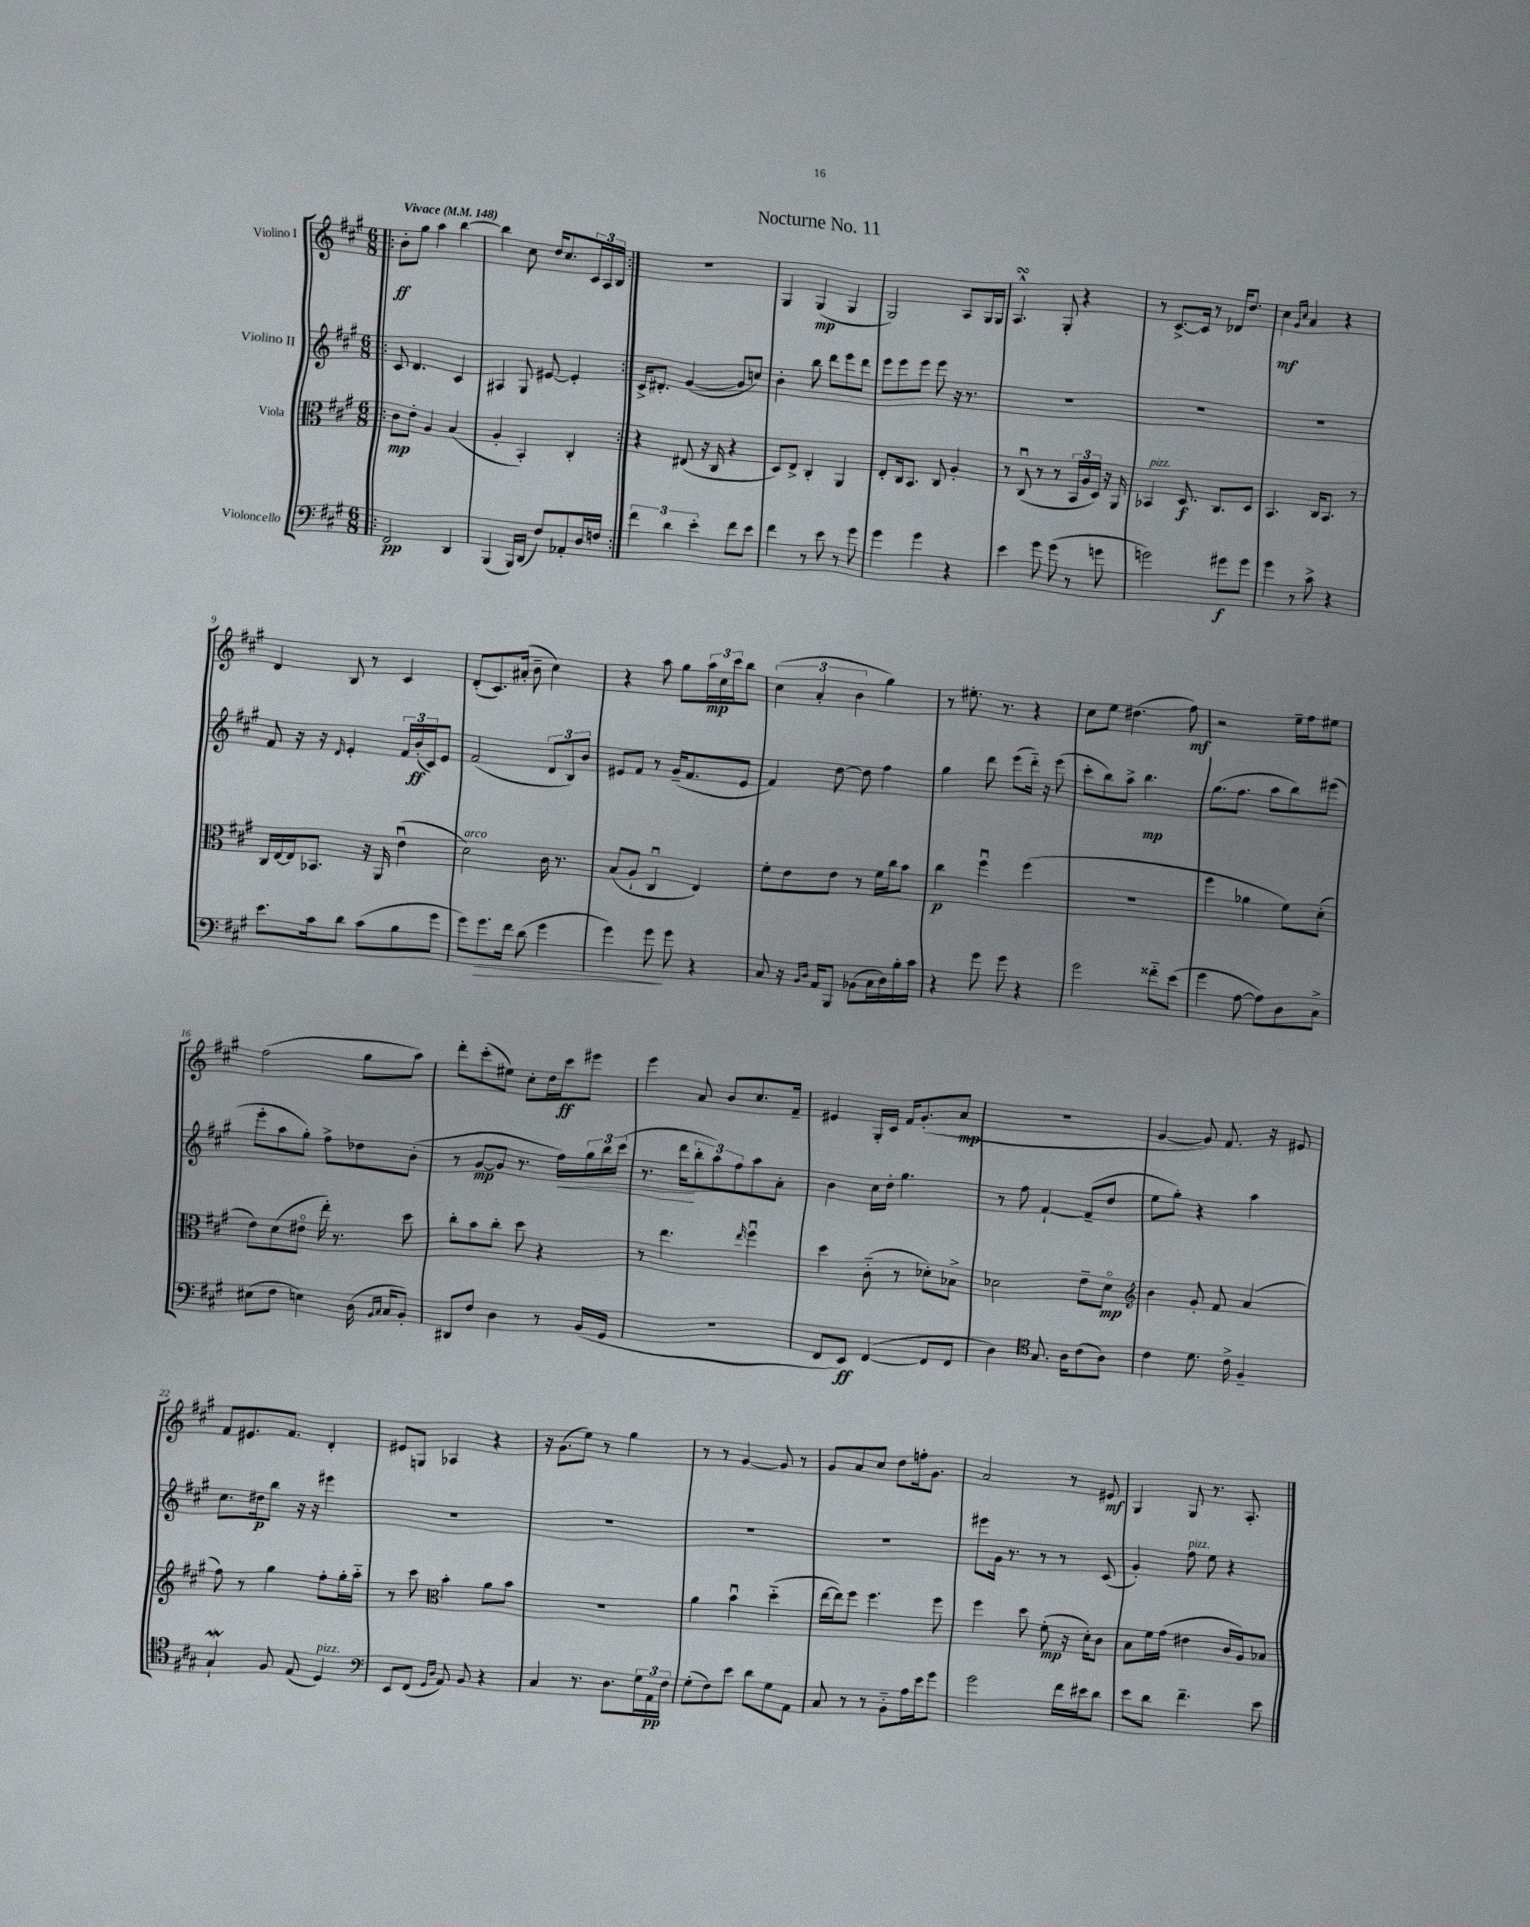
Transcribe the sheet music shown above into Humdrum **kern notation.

**kern	**dynam	**kern	**dynam	**kern	**dynam	**kern	**dynam
*part4	*part4	*part3	*part3	*part2	*part2	*part1	*part1
*staff4	*staff4	*staff3	*staff3	*staff2	*staff2	*staff1	*staff1
*I"Violoncello	*	*I"Viola	*	*I"Violino II	*	*I"Violino I	*
*clefF4	*	*clefC3	*	*clefG2	*	*clefG2	*
*k[f#c#g#]	*	*k[f#c#g#]	*	*k[f#c#g#]	*	*k[f#c#g#]	*
*M6/8	*	*M6/8	*	*M6/8	*	*M6/8	*
*MM148	*	*MM148	*	*MM148	*	*MM148	*
=1!|:	=1!|:	=1!|:	=1!|:	=1!|:	=1!|:	=1!|:	=1!|:
!	!	!	!	!	!	!LO:TX:a:B:t=Vivace	!
2FF#/	pp	8c#\L	mp	8c#/	.	8b'\L	ff
.	.	8e'\J	.	4.d/	.	8gg#\J	.
.	.	4A/	.	.	.	4aa\	.
4DD/	.	(4B/	.	4c#/	.	[4bb\	.
=2	=2	=2	=2	=2	=2	=2	=2
(4BBB/	.	4A'/	.	4A#X/	.	4bb\]	.
16BBB/LL)	.	4BB'/)	.	8G#/	.	8cc#\	.
(16DD/JJ	.	.	.	.	.	.	.
8F#/L)	.	.	.	[8e#X/	.	16dd/KL	.
.	.	.	.	.	.	8.cc#/	.
8AA-X'/	.	4C#'/	.	4e#'/]	.	.	.
16D/L	.	.	.	.	.	24c#/L	.
.	.	.	.	.	.	24A/	.
16Fn/JJ	.	.	.	.	.	.	.
.	.	.	.	.	.	24B/JJ	.
=3:|!	=3:|!	=3:|!	=3:|!	=3:|!	=3:|!	=3:|!	=3:|!
6f#\	.	4r	.	16c#^/KL	.	2.r	.
.	.	.	.	8.d#X'/J	.	.	.
6d\	.	.	.	.	.	.	.
.	.	(8E#X/	.	([4g#/	.	.	.
6e'\	.	.	.	.	.	.	.
.	.	16r	.	.	.	.	.
.	.	16C#/	.	.	.	.	.
8f#\L	.	4r	.	8g#/L]	.	.	.
8e\J	.	.	.	8ccn/J)	.	.	.
=4	=4	=4	=4	=4	=4	=4	=4
4f#\	.	8D/L)	.	4b'\	.	4G#/	.
.	.	8E^/J	.	.	.	.	.
8r	.	4C#'/	.	8bb\	.	(4G#/	mp
8e\	.	.	.	8ddd\L	.	.	.
8r	.	4AA/	.	8eee\	.	4G#/	.
8g#\	.	.	.	8ddd\J	.	.	.
=5	=5	=5	=5	=5	=5	=5	=5
4g#\	.	8E'/L	.	8eee\L	.	2G#/)	.
.	.	16C#/k	.	8eee\	.	.	.
.	.	8.BB/J	.	.	.	.	.
4g#\	.	.	.	8eee\J	.	.	.
.	.	8C#/	.	8eee\	.	.	.
4r	.	4A'/	.	16r	.	8A/L	.
.	.	.	.	8.r	.	.	.
.	.	.	.	.	.	16G#/L	.
.	.	.	.	.	.	16G#/JJ	.
=6	=6	=6	=6	=6	=6	=6	=6
4e\	.	8r	.	2.r	.	4.AsSSs^^/	.
.	.	(8C#u/	.	.	.	.	.
8g#\	.	8r	.	.	.	.	.
(8g#\	.	8r	.	.	.	8G#'/	.
8r	.	24BB/LL	.	.	.	4r	.
.	.	24A/	.	.	.	.	.
.	.	24D/JJ)	.	.	.	.	.
8gn\	.	16r	.	.	.	.	.
.	.	16AA/	.	.	.	.	.
=7	=7	=7	=7	=7	=7	=7	=7
!	!	!LO:TX:a:i:t=pizz.	!	!	!	!	!
2gn\)	.	4BB-X/	.	2.r	.	8r	.
.	.	.	.	.	.	[8.c#^/L	.
.	.	8.D/	f	.	.	.	.
.	.	.	.	.	.	16c#/Jk]	.
.	.	.	.	.	.	8r	.
.	.	8.C#/L	.	.	.	.	.
8g#X\L	f	.	.	.	.	16d-X/KL	.
.	.	.	.	.	.	8.dd/J	.
8g#\J	.	8D/J	.	.	.	.	.
=8	=8	=8	=8	=8	=8	=8	=8
4g#\	.	4.BB/	.	2.r	.	4cc#\	mf
.	.	.	.	.	.	16qqg#/LL	.
.	.	.	.	.	.	16qqcc#/JJ	.
8r	.	.	.	.	.	4a/	.
8c#^\	.	16C#/KL	.	.	.	.	.
.	.	8.BB/J	.	.	.	.	.
4r	.	.	.	.	.	4r	.
.	.	8r	.	.	.	.	.
!!LO:LB:g=z
=9	=9	=9	=9	=9	=9	=9	=9
8.e\L	.	16C#/LL	.	8f#/	.	4d/	.
.	.	[16E/	.	.	.	.	.
.	.	16E/J]	.	16r	.	.	.
16c#\k	.	8.BB-X/J	.	16r	.	.	.
.	.	.	.	16qqd/	.	.	.
8d\J	.	.	.	4e'/	.	8B/	.
(8c#\L	.	16r	.	.	.	8r	.
.	.	16AA/	.	.	.	.	.
8B\	.	(4eu\	.	24f#/LL	.	4c#/	.
.	.	.	.	(24b'/	ff	.	.
.	.	.	.	24c#/J)	.	.	.
8g#\J	.	.	.	8e/J	.	.	.
=10	=10	=10	=10	=10	=10	=10	=10
!	!	!LO:TX:a:i:t=arco	!	!	!	!	!
8g#\L)	.	2d\)	.	(2f#/	.	(8d'/L	.
!	!LO:HP:b	!	!	!	!	!	!
8.g#\	>	.	.	.	.	8.c#/)	.
16f#\Jk	.	.	.	.	.	(16a#X'/Jk	.
(8d\	.	.	.	.	.	8b~\	.
4g#\	.	16c#\	.	12d/L	.	4cc#\)	.
.	.	8.r	.	.	.	.	.
.	.	.	.	12B/)	.	.	.
.	.	.	.	12b/J	.	.	.
=11	=11	=11	=11	=11	=11	=11	=11
4g#\)	.	(8B/L	.	8e#X/L	.	4r	.
.	.	8A`/J	.	8f#/J	.	.	.
8g#\	.	4C#u/	.	8r	.	8aa\	.
8g#\	]	.	.	(16g#~/KL	.	8gg#\L	.
.	.	.	.	8.f#/	.	.	.
4r	.	4E/)	.	.	.	24aa\L	mp
.	.	.	.	.	.	24cc#\	.
.	.	.	.	.	.	24ccc#\J	.
.	.	.	.	8e#/J	.	8bb\J	.
=12	=12	=12	=12	=12	=12	=12	=12
8C#/	.	8f#'\L	.	4f#/)	.	(6cc#\	.
16r	.	8e\	.	.	.	.	.
.	.	.	.	.	.	6a'/	.
16qqBB/LL	.	.	.	.	.	.	.
16qqD/JJ	.	.	.	.	.	.	.
16AA/KL	.	.	.	.	.	.	.
8BBB/J	.	8e\J	.	[8dd\	.	.	.
.	.	.	.	.	.	6b\	.
(8BB-X\L	.	8r	.	8dd\]	.	.	.
16C#\L	.	16f#\LL	.	4ff#\	.	4gg#\)	.
16D\)	.	16cc#\J	.	.	.	.	.
16B'\	.	8b\J	.	.	.	.	.
16c#\JJ	.	.	.	.	.	.	.
=13	=13	=13	=13	=13	=13	=13	=13
4r	.	4cc#\	p	4gg#\	.	8r	.
.	.	.	.	.	.	8.ee#X'\	.
8g#\	.	4ff#u\	.	8ddd\	.	.	.
.	.	.	.	.	.	8.r	.
8g#\	.	.	.	(8eee\L	.	.	.
4r	.	(4ff#\	.	16ddd\Jk)	.	4r	.
.	.	.	.	16r	.	.	.
.	.	.	.	(8eee\	.	.	.
=14	=14	=14	=14	=14	=14	=14	=14
2g#\	.	2.r	.	8ccc#'\L	.	8cc#\L	.
.	.	.	.	8bb\)	.	8ee\J	.
.	.	.	.	8aa^\J	.	(4.dd#X\	.
.	.	.	.	4.bb\	mp	.	.
8f##X\L	.	.	.	.	.	.	.
(8e\J	.	.	.	.	.	8ff#\)	mf
=15	=15	=15	=15	=15	=15	=15	=15
4g#\	.	4ff#\	.	(8.gg#\L	.	2r	.
.	.	.	.	8.ff#\J	.	.	.
[8A\	.	4a-X\	.	.	.	.	.
8A\L])	.	.	.	8aa\L	.	.	.
8D\	.	8f#\L)	.	8bb\)	.	16ee~\LL	.
.	.	.	.	.	.	16ff#\J	.
8C#^\J	.	(8d'\J	.	(8eee#X\J	.	8ee#X\J	.
!!LO:LB:g=z
=16	=16	=16	=16	=16	=16	=16	=16
(8E#X\L	.	8e\L)	.	8eee'\L	.	(2ff#\	.
8F#\J	.	(8d\	.	8aa\	.	.	.
4En\)	.	8e#X\J	.	8gg#'\J)	.	.	.
.	.	16ee'\)	.	8ff#^\L	.	.	.
.	.	8.r	.	.	.	.	.
(16D\	.	.	.	8dd-X\	.	8gg#\L	.
16qqBB/LL	.	.	.	.	.	.	.
16qqC#/JJ	.	.	.	.	.	.	.
16C#/KL	.	.	.	.	.	.	.
8BB'/J)	.	8dd\	.	(8b'\J	.	8aa\J)	.
=17	=17	=17	=17	=17	=17	=17	=17
8DD#X/L	.	8cc#'\L	.	8r	.	8ddd'\L	.
8F#/J	.	8b\	.	[8g#/L	mp	(8ccc#'\	.
4D\	.	8cc#'\J	.	8g#/J]	.	8ee#X\J)	.
.	.	8dd\	.	8.r	.	8cc#'\L	.
8r	.	4r	.	.	.	16dd\L	.
!	!	!	!	!	!LO:HP:b	!	!
.	.	.	.	16ff#\LL)	<	16ccc#\J	ff
(16BB/LL	.	.	.	24gg#\	.	8eee#X\J	.
.	.	.	.	24bb\	.	.	.
16GG#/JJ	.	.	.	.	.	.	.
.	.	.	.	(24ccc#\JJ	.	.	.
=18	=18	=18	=18	=18	=18	=18	=18
2.r	.	8r	.	8.r	.	4eee\	.
.	.	4.ee\	.	.	.	.	.
.	.	.	.	16ddd\KL	.	.	.
.	.	.	.	12bb'\	[	8a/	.
.	.	.	.	12aa\)	.	.	.
.	.	.	.	.	.	8b/L	.
.	.	.	.	12ff#\	.	.	.
.	.	16qqee/	.	.	.	.	.
.	.	4ff#u\	.	8aa\	.	8.cc#/	.
.	.	.	.	8a'\J	.	.	.
.	.	.	.	.	.	16f#~/Jk	.
=19	=19	=19	=19	=19	=19	=19	=19
8FF#/L	.	4dd\	.	4b\	.	4e#X/	.
8EE/J)	ff	.	.	.	.	.	.
([4FF#/	.	(8c#\	.	16cc#\LL	.	16G#'/LL	.
.	.	.	.	16dd'\JJ	.	16c#/JJ	.
.	.	8r	.	4.gg#\	.	16f#/KL	.
.	.	.	.	.	.	(8.g#'/	.
8FF#/L]	.	8d-X'\L)	.	.	.	.	.
8FF#/J	.	8B-X^\J	.	.	.	8a/J	mp
=20	=20	=20	=20	=20	=20	=20	=20
4D\)	.	2d-X\	.	8r	.	2.r	.
.	.	.	.	8ff#\	.	.	.
*clefC4	*	*	*	*	*	*	*
8.G#/	.	.	.	[4f#`/	.	.	.
16A\KL	.	.	.	.	.	.	.
(8c#\	.	8e~\L	.	(8f#~/L]	.	.	.
8A\J)	.	8d-\J	mp	8dd/J	.	.	.
=21	=21	=21	=21	=21	=21	=21	=21
*	*	*clefG2	*	*	*	*	*
4c#\	.	4b\	.	8ee\L	.	[4g#/	.
.	.	.	.	8gg#'\J)	.	.	.
8.d\	.	8g#'/	.	4r	.	8g#/])	.
.	.	8f#/	.	.	.	8.f#/	.
16c#^\	.	.	.	.	.	.	.
4F#~/	.	(4a/	.	4aa\	.	.	.
.	.	.	.	.	.	16r	.
.	.	.	.	.	.	8e#X/	.
!!LO:LB:g=z
=22	=22	=22	=22	=22	=22	=22	=22
4G#W`/	.	8ff#\)	.	8.cc#\L	.	8f#/L	.
.	.	8r	.	.	.	8.e#X/	.
.	.	.	.	16dd#X\k	p	.	.
8F#/	.	4gg#\	.	8bb\J	.	.	.
.	.	.	.	.	.	8.f#/J	.
(8E/	.	.	.	16r	.	.	.
.	.	.	.	16r	.	.	.
!LO:TX:a:i:t=pizz.	!	!	!	!	!	!	!
4D/)	.	8ff#'\L	.	4eee#X\	.	4d'/	.
.	.	16gg#'\L	.	.	.	.	.
.	.	16aa\JJ	.	.	.	.	.
=23	=23	=23	=23	=23	=23	=23	=23
*clefF4	*	*	*	*	*	*	*
8EE/L	.	8r	.	2.r	.	8e#X/L	.
(8FF#/J	.	8ccc#\	.	.	.	8Gn/J	.
16qqGG#/LL	.	.	.	.	.	.	.
16qqD/JJ	.	.	.	.	.	.	.
*	*	*clefC3	*	*	*	*	*
8AA/)	.	4b'\	.	.	.	4A-X/	.
8BB/	.	.	.	.	.	.	.
4r	.	8a\L	.	.	.	4r	.
.	.	8b\J	.	.	.	.	.
=24	=24	=24	=24	=24	=24	=24	=24
4C#/	.	2.r	.	2.r	.	16r	.
.	.	.	.	.	.	(8.g#\L	.
8.r	.	.	.	.	.	8ee\J)	.
.	.	.	.	.	.	8r	.
8.D\L	.	.	.	.	.	.	.
.	.	.	.	.	.	4gg#\	.
24G#\L	.	.	.	.	.	.	.
24AA\	pp	.	.	.	.	.	.
24F#\JJ	.	.	.	.	.	.	.
=25	=25	=25	=25	=25	=25	=25	=25
(8G#'\L	.	4a\	.	2.r	.	8r	.
8F#\)	.	.	.	.	.	8r	.
8e\J	.	4bu\	.	.	.	[4g#/	.
8d\L	.	.	.	.	.	.	.
8G#\	.	(4dd\	.	.	.	8g#/]	.
8AA\J	.	.	.	.	.	8r	.
=26	=26	=26	=26	=26	=26	=26	=26
8C#/	.	[16ee\LL	.	2.r	.	8g#/L	.
.	.	16ee\J])	.	.	.	.	.
8r	.	8ff#\J	.	.	.	8a/	.
8r	.	4.ff#\	.	.	.	8cc#/J	.
8BB\L	.	.	.	.	.	8dd\L	.
16A\L	.	.	.	.	.	16ffn'\k	.
16e\J	.	.	.	.	.	8.g#\J	.
8g#\J	.	8ff#\	.	.	.	.	.
=27	=27	=27	=27	=27	=27	=27	=27
2g#\	.	4ff#\	.	8eee#X\L	.	2a/	.
.	.	.	.	16g#\Jk	.	.	.
.	.	.	.	8.r	.	.	.
.	.	8dd\	.	.	.	.	.
.	.	(8f#'\	mp	8r	.	.	.
16f#\LL	.	16r	.	8r	.	8r	.
16e#X\J	.	16d'\KL)	.	.	.	.	.
8d\J	.	8c#\J	.	(8c#/	.	8e#X/	mf
=28	=28	=28	=28	=28	=28	=28	=28
8e\L	.	8B\L	.	4g#'/)	.	4G#/	.
8d\J	.	16f#\L	.	.	.	.	.
.	.	(16g#\JJ	.	.	.	.	.
!	!	!	!	!LO:TX:a:i:t=pizz.	!	!	!
4.f#~\	.	4e#X\	.	8ff#\	.	8G#/	.
.	.	.	.	8ee\	.	8.r	.
.	.	16c#/LL	.	4r	.	.	.
.	.	16A/J)	.	.	.	8.A'/	.
8e\	.	8B-X/J	.	.	.	.	.
==	==	==	==	==	==	==	==
*-	*-	*-	*-	*-	*-	*-	*-
